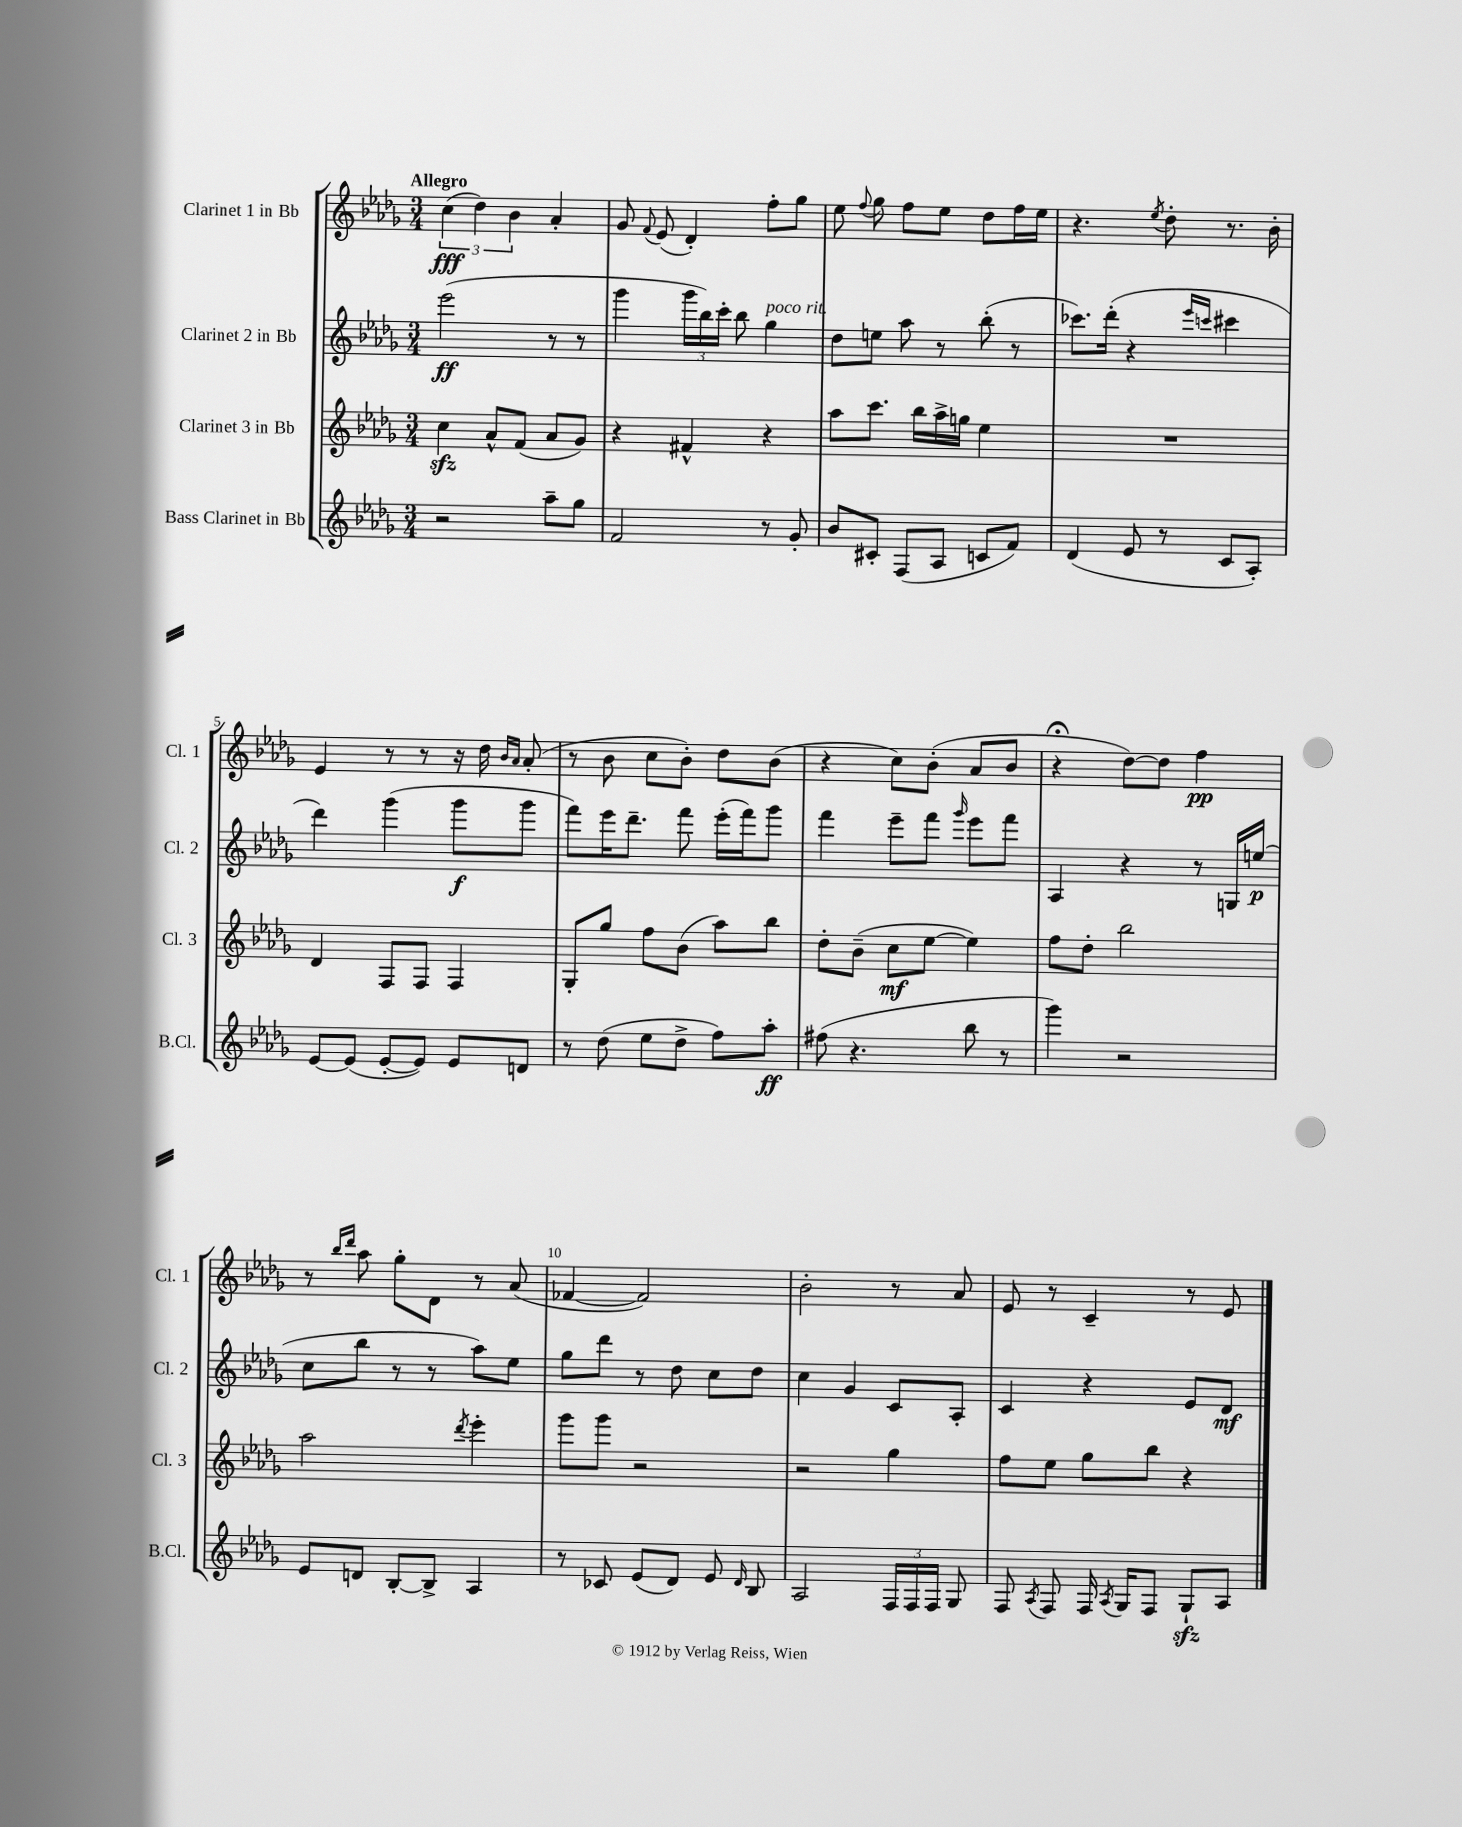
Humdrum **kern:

**kern	**kern	**kern	**kern
*staff4	*staff3	*staff2	*staff1
*clefG2	*clefG2	*clefG2	*clefG2
*k[b-e-a-d-g-]	*k[b-e-a-d-g-]	*k[b-e-a-d-g-]	*k[b-e-a-d-g-]
*M3/4	*M3/4	*M3/4	*M3/4
2r	4cc	(2eee-	(6cc
.	.	.	6dd-)
.	8a-^^	.	.
.	.	.	6b-
.	(8f	.	.
8aa-~	8a-	8r	4a-'
8gg-	8g-)	8r	.
=	=	=	=
2f	4r	4ggg-	8g-
.	.	.	8qqf
.	.	.	(8e-
.	4f#^^	24ggg-	4d-')
.	.	24bb-)	.
.	.	24ccc'	.
.	.	8bb-	.
8r	4r	4gg-	8ff'
8g-'	.	.	8gg-
=	=	=	=
8b-	8aa-	8dd-	8ee-
.	.	.	8qqff
8c#'	8.ccc	8ee	8gg-
(8F	.	8aa-	8ff
.	16bb-	.	.
8A-	16aa-^	8r	8ee-
.	16gg	.	.
8c	4ee-	(8bb-'	8dd-
8f)	.	8r	16ff
.	.	.	16ee-
=	=	=	=
(4d-	2.r	8.ccc-)	4.r
.	.	(16ddd-'	.
8e-	.	4r	.
.	.	.	8qee-
8r	.	.	8dd-'
.	.	16qqeee-	.
.	.	16qqccc	.
8c	.	4ccc#	8.r
8A-')	.	.	.
.	.	.	16b-'
=	=	=	=
[8e-	4d-	4ddd-)	4e-
(8e-]	.	.	.
[8e-'	8F	(4ggg-	8r
8e-])	8F	.	8r
8e-	4F	8ggg-	16r
.	.	.	16dd-
.	.	.	16qqb-
.	.	.	16qqa-
8d	.	8ggg-	(8a-'
=	=	=	=
8r	8G-'	8fff)	8r
(8dd-	8gg-	16eee-	8b-
.	.	8.ddd-~	.
8ee-	8ff	.	8cc
8dd-^	(8b-	8fff	8b-')
8ff)	8aa-)	(16eee-'	8dd-
.	.	16fff)	.
8aa-'	8bb-	8ggg-	(8b-
=	=	=	=
(8ff#	8dd-'	4fff	4r
4.r	(8b-~	.	.
.	8cc	8eee-~	8cc)
.	[8ee-	8fff	(8b-'
.	.	16qqggg-	.
8bb-	4ee-])	8eee-	8a-
8r	.	8fff	8b-
=	=	=	=
4ggg-)	8ff	4A-	4r;
.	8dd-'	.	.
2r	2bb-	4r	[8dd-)
.	.	.	8dd-]
.	.	8r	4ff
.	.	16G	.
.	.	(16ee	.
=	=	=	=
8e-	2aa-	8cc	8r
.	.	.	16qqbb-
.	.	.	16qqddd-
8d	.	8bb-	8aa-
[8B-'	.	8r	8gg-'
8B-^]	.	8r	8d-
.	8qddd-	.	.
4A-	4eee-'	8aa-)	8r
.	.	8ee-	(8a-
=	=	=	=
8r	8ggg-	8gg-	[4f-
8c-	8ggg-	8ddd-	.
(8e-	2r	8r	2f-])
8d-)	.	8dd-	.
8e-	.	8cc	.
16qqd-	.	.	.
8B-	.	8dd-	.
=	=	=	=
2A-	2r	4cc	2b-'
.	.	4g-	.
24F	4gg-	8c	8r
24F	.	.	.
24F	.	.	.
8G-	.	8A-'	8a-
=	=	=	=
8F	8ff	4c	8e-
8qA-	.	.	.
8F	8ee-	.	8r
16F	8gg-	4r	4c~
8qA-	.	.	.
16G-	.	.	.
8F	8bb-	.	.
8G-`	4r	8e-	8r
8A-	.	8d-	8e-
==	==	==	==
*-	*-	*-	*-
